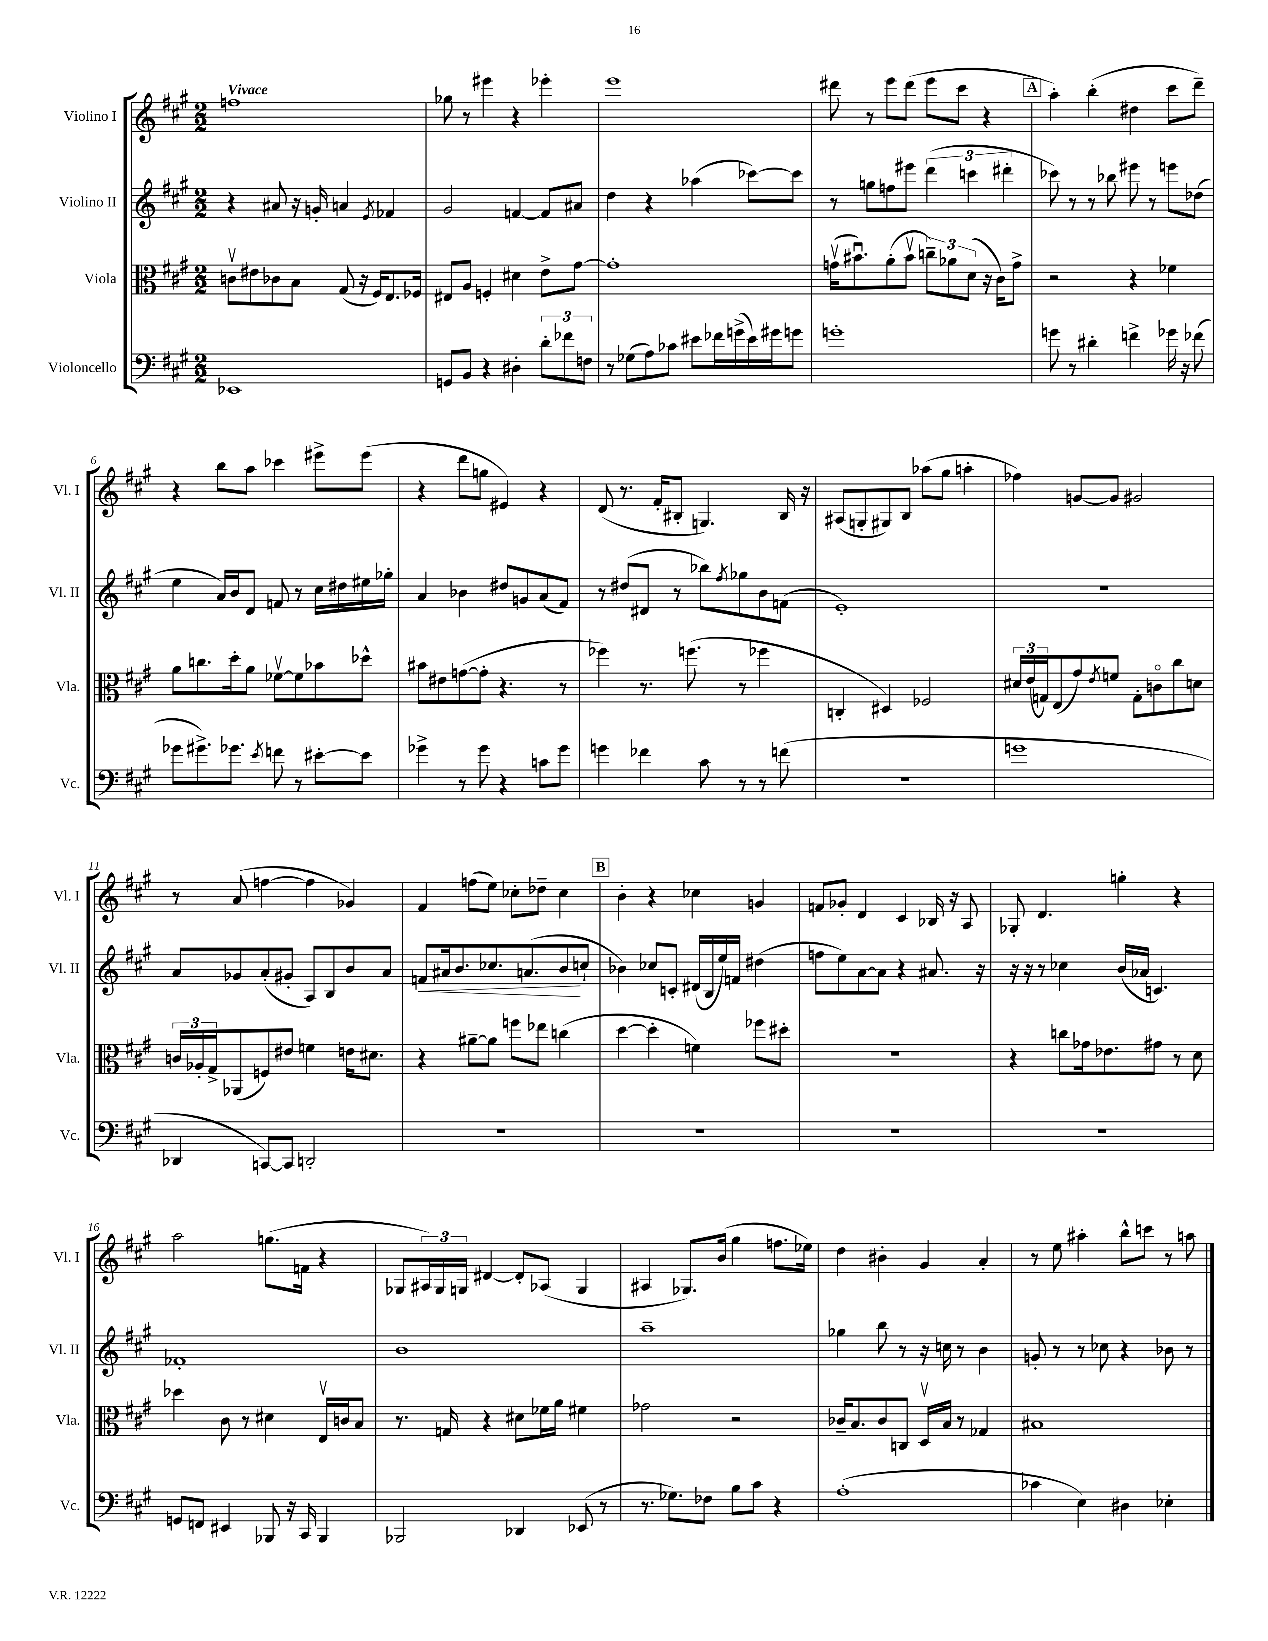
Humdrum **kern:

**kern	**kern	**kern	**kern
*staff4	*staff3	*staff2	*staff1
*clefF4	*clefC3	*clefG2	*clefG2
*k[f#c#g#]	*k[f#c#g#]	*k[f#c#g#]	*k[f#c#g#]
*M2/2	*M2/2	*M2/2	*M2/2
1EE-	8cv\L	4r	1ff
.	8e#\	.	.
.	8c-\	8a#/	.
.	8B\J	16r	.
.	.	16g'/	.
.	(8G#/	4a/	.
.	16r	.	.
.	16F#/LK)	.	.
.	.	8qe/	.
.	8.E/	4f-/	.
.	16F-/Jk	.	.
=	=	=	=
8GG/L	8E#/L	2g#/	8gg-\
8BB/J	8A/J	.	8r
4r	4F'/	.	4eee#\
4D#'\	4d#\	[4f/	4r
12d'\L	8e^\L	8f/]L	4eee-'\
12f-\	.	.	.
.	[8g#\J	8a#/J	.
12F\J	.	.	.
=	=	=	=
8r	1g#']	4dd\	1eee
(8G-\L	.	.	.
8A\)	.	4r	.
8c-\J	.	.	.
8e#\L	.	(4aa-\	.
16f-\L	.	.	.
(16g^\	.	.	.
16e#\)	.	[8ccc-\L)	.
16g#\J	.	.	.
8g\J	.	8ccc-\]J	.
=	=	=	=
1g'	(16gv\LK	8r	8ddd#\
.	8.b#u\)	.	.
.	.	8gg\L	8r
.	(8a'\	8ff\	8eee\L
.	8b#v\J	8eee#\J	(8ddd#\J
.	12cc~\L)	(6ddd\	8eee\L
.	12a-\	.	.
.	.	.	8ccc#\J
.	(12d\J	6ccc\	.
.	16r	.	4r
.	16c#\LK)	.	.
.	.	6ddd#'\	.
.	8g^\J	.	.
=	=	=	=
8g\	2r	8ccc-\)	4aa'\)
8r	.	8r	.
4d#'\	.	8r	(4bb'\
.	.	8bb-\	.
4f^\	4r	8eee#\	4dd#\
.	.	8r	.
16g-\	4f-\	8eee\L	8ccc#\L
16r	.	.	.
(8f-\	.	(8dd-\J	8ddd~\J)
=	=	=	=
8g-\L	8a\L	4ee\	4r
8.g#^\)	8.cc\	.	.
.	.	16a/LL)	8bb\L
8.g-\J	16dd'\k	16b/J	.
.	8a\J	8d/J	8aa\J
8qe/	.	.	.
8f\	[8f-v\L	8f/	4ccc-\
8r	8f-\]	8r	.
[8e#'\L	8b-\	16cc#\LL	8eee#^\L
.	.	16dd#\	.
8e#\]J	8dd-^^\J	16ee#\	(8eee#\J
.	.	16gg-'\JJ	.
=	=	=	=
4g-^\	8b#\L	4a/	4r
.	8e#\	.	.
8r	([8g\	4b-\	8ddd\L
8g-\	8g'\]J	.	8gg\J
4r	4.r	8dd#/L	4e#/)
.	.	8g/	.
8c\L	.	(8a/	4r
8g-\J	8r	8f#/J)	.
=	=	=	=
4g\	4ff-\)	8r	(8d/
.	.	(8dd#/L	8.r
4f-\	8.r	8d#/J	.
.	.	.	16f#'/LK
.	.	8r	8B#'/J
.	(8.ff\	.	.
8c#\	.	8bb-\L)	4.G/)
.	.	8qff#/	.
8r	8r	8gg-\	.
8r	4ff-\	8b\	.
(8f\	.	(8f\J	16B#/
.	.	.	16r
=	=	=	=
1r	4C'/	1e')	(8A#/L
.	.	.	8G'/
.	4D#/)	.	8G#/)
.	.	.	8B/J
.	2F-/	.	(8aa-\L
.	.	.	8gg#\J
.	.	.	4aa'\
=	=	=	=
1g	24d#/LL	1r	4ff-\)
.	(24e/	.	.
.	24G/J)	.	.
.	(8E/	.	.
.	8g#/)	.	[8g/L
.	8qe/	.	.
.	8f/J	.	8g/]J
.	8G'\L	.	2g#/
.	8co\	.	.
.	8cc#\	.	.
.	8d\J	.	.
=	=	=	=
4DD-/	24c/LL	8a/L	8r
.	24A-'/	.	.
.	24G#^/J	.	.
.	(8AA-/	8g-/	(8a/
[8CC/L)	8F/)	(8a'/	[4ff\
8CC/]J	8e#/J	8g#'/J	.
2DD'/	4f\	8A/L)	4ff\]
.	.	8B/	.
.	16e\LK	8b/	4g-/)
.	8.d#\J	.	.
.	.	8a/J	.
=	=	=	=
1r	4r	8f/L	4f#/
.	.	16a#/k	.
.	.	8.b/	.
.	[8a#~\L	.	(8ff\L
.	8a#\]J	8.cc-/	8ee\J)
.	8ff\L	.	8cc-'\L
.	.	(8.a/	.
.	8ee-\J	.	8dd-~\J
.	(4cc\	8b/	4cc-\
.	.	8cc`/J	.
=	=	=	=
1r	[4dd\	4b-\)	4b'\
.	4dd'\]	8cc-/L	4r
.	.	8c'/J	.
.	4f\)	(16d#/LL	4cc-\
.	.	16B/	.
.	.	16ee/)	.
.	.	16f/JJ	.
.	8ff-\L	(4dd#\	4g/
.	8dd#'\J	.	.
=	=	=	=
1r	1r	8ff\L	8f/L
.	.	8ee\)	8g-'/J
.	.	[8a\	4d/
.	.	8a\]J	.
.	.	4r	4c#/
.	.	8.a#/	16B-/
.	.	.	16r
.	.	.	8A/
.	.	16r	.
=	=	=	=
1r	4r	16r	8G-'/
.	.	16r	.
.	.	8r	4.d/
.	8cc\L	4cc-\	.
.	16g-\k	.	.
.	8.e-\	.	.
.	.	(16b/LL	4gg'\
.	.	16a-/JJ	.
.	8g#\J	4.c/)	.
.	8r	.	4r
.	8d\	.	.
=	=	=	=
8GG/L	4dd-\	1f-'	2aa\
8FF/J	.	.	.
4EE#/	8c#\	.	.
.	8r	.	.
8BBB-/	4d#\	.	(8.gg\L
16r	.	.	.
16CC#/	.	.	16f\Jk
4BBB-/	16Ev/LL	.	4r
.	16c/J	.	.
.	8B/J	.	.
=	=	=	=
2BBB-/	8.r	1b	8G-/L
.	.	.	24A#/L)
.	.	.	24G-/
.	16G/	.	.
.	.	.	24G/JJ
.	4r	.	[4d#/
4DD-/	8d#\L	.	8d#'/]L
.	16f-\L	.	(8A-/J
.	16a\JJ	.	.
(8EE-/	4f#\	.	4G/
8r	.	.	.
=	=	=	=
8.r	2g-\	1aa~	4A#/
8.G-\L)	.	.	.
.	.	.	8.G-/L)
8F-\J	.	.	.
.	.	.	(16b/Jk
8B\L	2r	.	4gg#\
8c#\J	.	.	.
4r	.	.	8.ff\L
.	.	.	16ee-\Jk)
=	=	=	=
(1A'	16c-~/LK	4gg-\	4dd\
.	8.B/	.	.
.	8c-/	8bb\	4b#'\
.	8C/J	8r	.
.	16Dv/LL	16r	4g#/
.	16B/JJ	16cc\	.
.	8r	8r	.
.	4G-/	4b\	4a'/
=	=	=	=
4c-\	1B#	8g'/	8r
.	.	8r	8ee\
4E\)	.	8r	4aa#'\
.	.	8cc-\	.
4D#\	.	4r	8bb^^\L
.	.	.	8ccc\J
4E-'\	.	8b-\	8r
.	.	8r	8aa\
==	==	==	==
*-	*-	*-	*-
